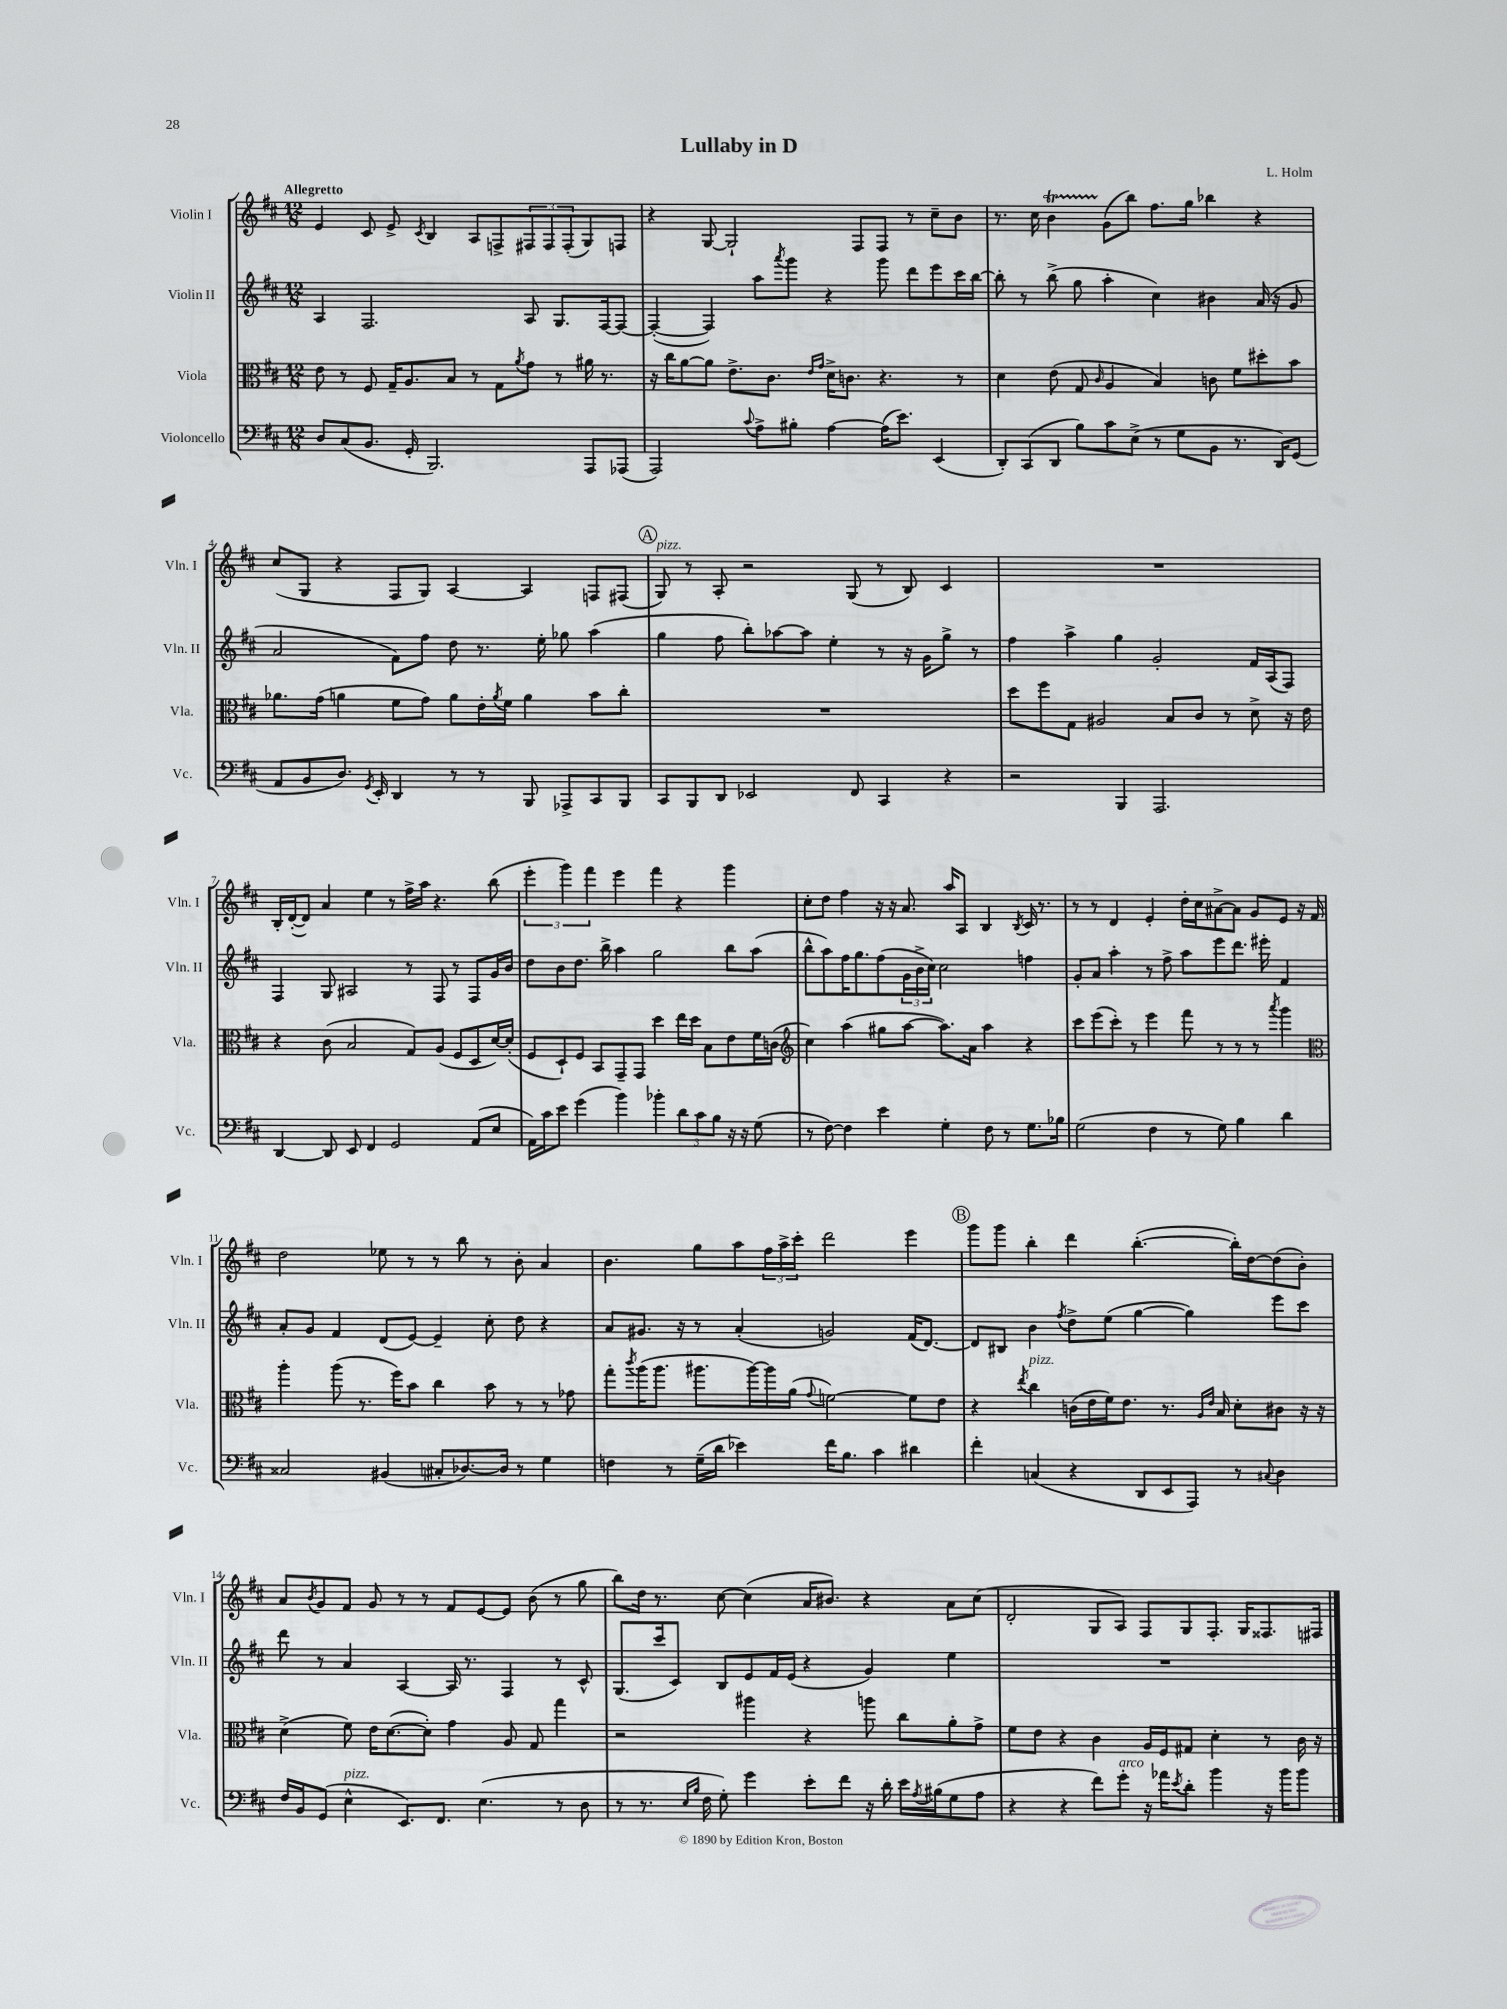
\header { title = "Lullaby in D" composer = "L. Holm" }
<<
\new StaffGroup <<
\new Staff = "s0" \with { instrumentName = "Violin I" shortInstrumentName = "Vln. I" } {
    \clef treble \key d \major \numericTimeSignature \time 12/8 \tempo "Allegretto"
    e'4 cis'8 e'8-> \acciaccatura { cis'8 } b4 a8 f8-> \tuplet 3/2 { fis8 fis8 fis8-.( } g8) f8 |
    r4 g8~ g2-! fis8 fis8 r8 cis''8-- b'8 |
    r8. cis''16 b'4\startTrillSpan g'8\stopTrillSpan( b''8) fis''8. g''16 bes''4 r4 |
    cis''8( g8 r4 fis8 g8) a4~ a4 f8 fis8( |
    \mark \markup { \circle "A" } g8^\markup { \italic "pizz." }) r8 a8-. r2 g8( r8 b8) cis'4 |
    R1. |
    b16-. d'16~-.( d'8) a'4 e''4 r8 fis''16-> a''16 r4. b''8( |
    \tuplet 3/2 { e'''4-. g'''4) fis'''4 } e'''4 fis'''4 r4 g'''4 |
    cis''8-. d''8 fis''4 r16 r16 a'8. a''16 a8 b4 \acciaccatura { b8 } cis'16 r8. |
    r8 r8 d'4 e'4-. d''16-. cis''16 ais'8~-> ais'8 g'8 e'8 r16 fis'16 |
    d''2 ees''8 r8 r8 b''8 r8 b'8-. a'4 |
    b'4. g''8 a''8 \tuplet 3/2 { fis''16 a''16-> cis'''16-. } d'''2 e'''4 |
    \mark \markup { \circle "B" } g'''8 g'''8 b''4-. d'''4 b''4.~-.( b''16-.) d''16~ d''8( b'8-.) |
    a'8 \acciaccatura { b'8 } g'8 fis'8 g'8 r8 r8 fis'8 e'8~ e'8 b'8( r8 g''8 |
    b''8) d''16 r8. cis''8~ cis''4( a'16 bis'8.) r4 a'8 cis''8( |
    d'2-. g8 a8) fis8 g8 fis8.-. g16 fisis8. fis16 \bar "|." |
}
\new Staff = "s1" \with { instrumentName = "Violin II" shortInstrumentName = "Vln. II" } {
    \clef treble \key d \major \numericTimeSignature \time 12/8
    a4 fis2. a8 g8. fis16~ fis8~ |
    fis4~-.( fis4) a''8 \acciaccatura { a'''8 } g'''8 r4 g'''8 d'''8 e'''8 cis'''16 b''16~ |
    b''8-. r8 b''8->( g''8 a''4-. cis''4) bis'4 a'16( r16 g'8 |
    a'2 fis'8) fis''8 d''8 r8. e''16-. ges''8 a''4( |
    \mark \markup { \circle "A" } g''4 fis''8 b''8-.) aes''8~ aes''8 e''4-. r8 r16 g'16 g''8-> r8 |
    fis''4 a''4-> g''4 g'2-. fis'16 a16( fis8) |
    fis4 g8 ais2 r8 fis8 r8 fis8 g'16 b'16 |
    d''8 b'8 d''8. b''16-> a''4 g''2 b''8 a''8( |
    b''8-^ a''8) fis''16 g''8. fis''8( \tuplet 3/2 { g'16 b'16-> cis''16) } cis''2 f''4 |
    g'8-. a'8 a''4-. r8 fis''8-> a''8 e'''8 d'''8. eis'''16-. fis'4 |
    a'8-. g'8 fis'4 d'8( e'8~) e'4-- cis''8-. d''8 r4 |
    a'8 gis'8. r16 r8 a'4-.( g'2) fis'16( d'8.~) |
    \mark \markup { \circle "B" } d'8 bis8 b'4 \acciaccatura { fis''8 } d''8-> e''8( g''4~ g''4) e'''8 cis'''8 |
    d'''8 r8 a'4 a4~ a16 r8. fis4 r8 cis'8-^ |
    g8.( cis'''16 cis'8) b8 e'8 fis'16 e'16( r4 g'4) e''4 |
    R1. \bar "|." |
}
\new Staff = "s2" \with { instrumentName = "Viola" shortInstrumentName = "Vla." } {
    \clef alto \key d \major \numericTimeSignature \time 12/8
    e'8 r8 fis8 g16-- a8. b8 r8 g8 \acciaccatura { a'8 } g'8 r8 ais'16 r8. |
    r16 cis''16 a'8~ a'8 e'8.-> cis'8. \grace { e'16 g'16 } d'16-> c'8. r4. r8 |
    d'4 e'8( g8 \grace { cis'16 } a4 b4) c'8 fis'8 dis''8-. b'8 |
    aes'8. g'16( a'4 fis'8 g'8) a'8 e'16-. \acciaccatura { a'8 } fis'16 a'4 b'8 cis''8-. |
    \mark \markup { \circle "A" } R1. |
    d''8 fis''8 g8 ais2 b8 cis'8 r8 d'8-> r16 e'16 |
    r4 cis'8( b2 g8) a8( fis8 d8 d'16~) d'16-.( |
    fis8 d8-!) fis8 b,8 g,8-- g,8 d''4 e''16 d''16 b8 e'8 fis'16 c'16( |
    \clef treble cis''4) a''4( gis''8 a''8~ a''8.) a'16 a''4 r4 |
    cis'''8 e'''8( cis'''8-.) r8 e'''4 fis'''8 r8 r8 r8 \acciaccatura { a'''8 } g'''4 |
    \clef alto a''4-. a''8( r8. fis''16) b'8 cis''4 b'8 r8 r8 ges'8 |
    g''8-. \acciaccatura { cis'''8 } a''16( a''8. ais''8. ais''16~) ais''16 a'16( \appoggiatura { g'8 } f'2~) f'8 e'8 |
    \mark \markup { \circle "B" } r4 \acciaccatura { e''8 } cis''4^\markup { \italic "pizz." } c'16( e'16 fis'16) e'8. r8. \grace { a16 e'16 } b16 d'8-. cis'8 r16 r16 |
    d'4->( fis'8) e'16 d'8.~( d'8-.) g'4 a8 g8 g''4 |
    r2 ais''4 r4 a''8 cis''8 a'8-. g'8-> |
    fis'8 e'8 r4 cis'4 a16 fis16 gis8 d'4-. r8 cis'16 r16 \bar "|." |
}
\new Staff = "s3" \with { instrumentName = "Violoncello" shortInstrumentName = "Vc." } {
    \clef bass \key d \major \numericTimeSignature \time 12/8
    d8 cis8( b,8. g,16-. b,,2.) a,,8 aes,,8( |
    a,,2) \appoggiatura { cis'8 } a8-> bis8-. a4~ a16( e'8.) e,4( |
    d,8-.) cis,8( d,8 b8) cis'8 e8->( r8 g8 b,8 r8. d,16) g,8( |
    a,8 b,8 d8.) \acciaccatura { g,8 } e,16-. d,4 r8 r8 b,,8 aes,,8-> cis,8 b,,8 |
    \mark \markup { \circle "A" } cis,8 b,,8 d,8 ees,2 fis,8 cis,4 r4 |
    r2 b,,4 a,,2. |
    d,4~ d,8 e,8 fis,4 g,2 a,8( e8 |
    a,16) cis'16 e'8 g'4( b'4) bes'4-. \tuplet 3/2 { d'8 cis'8 b8 } r16 r16 g8( |
    r8 fis8~) fis4 e'4 g4-. fis8 r8 g8. bes16 |
    g2( fis4 r8 g8) b4 d'4 |
    cisis2 bis,4( cis8-. des8.~) des16 r8 g4 |
    f4 r8 g16--( d'16 ees'4) fis'16 b8. cis'4 dis'4 |
    \mark \markup { \circle "B" } fis'4-. c4( r4 d,8 e,8 a,,8) r8 \appoggiatura { cis8 } d4 |
    fis16 b,16 g,8( e4-^^\markup { \italic "pizz." } e,8.) fis,8. e4.( r8 d8 |
    r8 r8. \grace { e16 b16 } fis16 g8-.) g'4 e'8-. fis'8 r16 d'16-. e'16 \acciaccatura { a8 } bis16( g8 a8 |
    r4 r4 fis'8) g'8-.^\markup { \italic "arco" } r16 aes'16 \acciaccatura { e'8 } d'8-. b'4 r16 b'16 b'8 \bar "|." |
}
>>
>>
